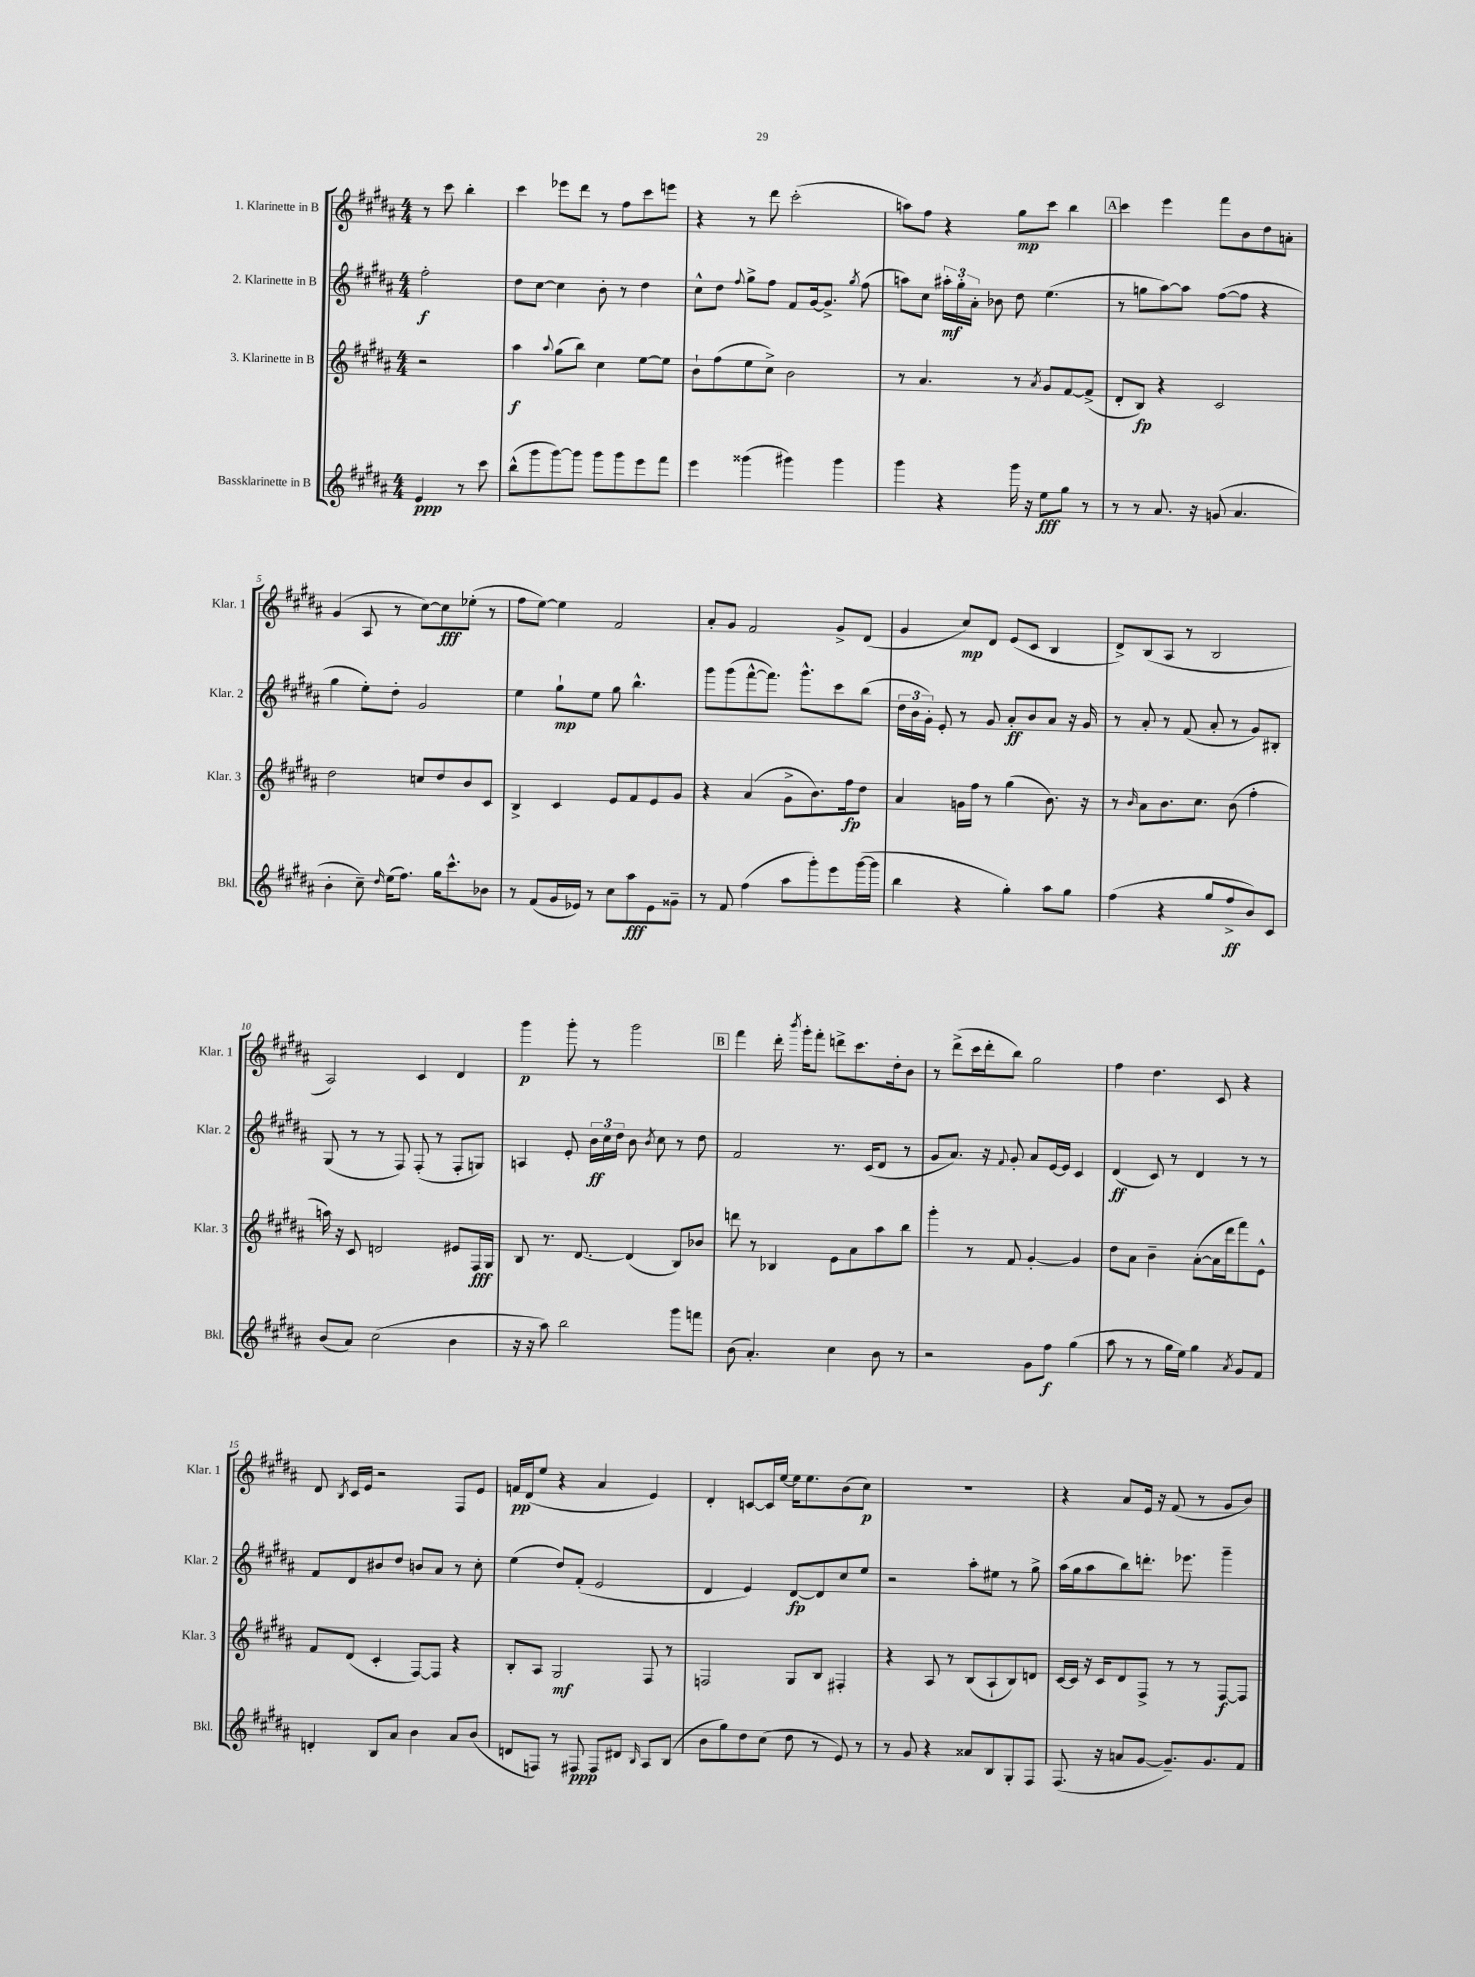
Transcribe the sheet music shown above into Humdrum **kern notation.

**kern	**dynam	**kern	**dynam	**kern	**dynam	**kern	**dynam
*part4	*part4	*part3	*part3	*part2	*part2	*part1	*part1
*staff4	*staff4	*staff3	*staff3	*staff2	*staff2	*staff1	*staff1
*I"Bassklarinette in B	*	*I"3. Klarinette in B	*	*I"2. Klarinette in B	*	*I"1. Klarinette in B	*
*I'Bkl.	*	*I'Klar. 3	*	*I'Klar. 2	*	*I'Klar. 1	*
*clefG2	*	*clefG2	*	*clefG2	*	*clefG2	*
*k[f#c#g#d#a#]	*	*k[f#c#g#d#a#]	*	*k[f#c#g#d#a#]	*	*k[f#c#g#d#a#]	*
*M4/4	*	*M4/4	*	*M4/4	*	*M4/4	*
=	=	=	=	=	=	=	=
4e/	ppp	2r	.	2ff#'\	f	8r	.
.	.	.	.	.	.	8ccc#\	.
8r	.	.	.	.	.	4bb'\	.
8ccc#\	.	.	.	.	.	.	.
=1	=1	=1	=1	=1	=1	=1	=1
(8bb^^\L	.	4aa#\	f	8dd#\L	.	4ccc#\	.
8ggg#\	.	.	.	[8cc#\J	.	.	.
.	.	8qqaa#/	.	.	.	.	.
[8ggg#\)	.	(8gg#\L	.	4cc#\]	.	8eee-X\L	.
8ggg#\J]	.	8bb\J)	.	.	.	8ddd#\J	.
8ggg#\L	.	4cc#\	.	8b'\	.	8r	.
8ggg#\	.	.	.	8r	.	8ff#\L	.
8eee\	.	[8ee\L	.	4dd#\	.	8ccc#\	.
8fff#\J	.	8ee\J]	.	.	.	8eeen\J	.
=2	=2	=2	=2	=2	=2	=2	=2
4eee\	.	8b`\L	.	8cc#^^\L	.	4r	.
.	.	(8ff#\	.	8dd#\J	.	.	.
.	.	.	.	8qqff#/	.	.	.
(4ggg##X\	.	8ee\	.	8gg#^\L	.	8r	.
.	.	8cc#^\J)	.	8ff#\J	.	8ddd#\	.
4ggg#X\)	.	2b\	.	8f#/L	.	(2ccc#'\	.
.	.	.	.	[16g#/k	.	.	.
.	.	.	.	8.g#^/J]	.	.	.
4ggg#\	.	.	.	.	.	.	.
.	.	.	.	8qgg#/	.	.	.
.	.	.	.	(8ff#\	.	.	.
=3	=3	=3	=3	=3	=3	=3	=3
4ggg#\	.	8r	.	8aan\L)	.	8aan\L)	.
.	.	4.a#/	.	8cc#\J	.	8ff#\J	.
4r	.	.	.	24aa#X'\LL	mf	4r	.
.	.	.	.	24gg#'\	.	.	.
.	.	.	.	24a#'\JJ	.	.	.
.	.	.	.	8b-X\	.	.	.
16ggg#\	.	8r	.	8dd#\	.	8gg#\L	mp
16r	.	.	.	.	.	.	.
.	.	8qa#/	.	.	.	.	.
8ee\L	fff	8g#/L	.	(4.ee\	.	8ccc#\J	.
8gg#\J	.	[8f#/	.	.	.	4bb\	.
8r	.	(8f#^/J]	.	.	.	.	.
!!LO:REH:place=s1:t=A
=4	=4	=4	=4	=4	=4	=4	=4
8r	.	8d#'/L	.	8r	.	4ccc#\	.
8r	.	8B/J)	fp	8ggn\L	.	.	.
8.a#/	.	4r	.	[8aa#\)	.	4eee\	.
.	.	.	.	8aa#\J]	.	.	.
16r	.	.	.	.	.	.	.
(8gn/	.	2c#/	.	([8ff#\L	.	8fff#\L	.
4.a#/	.	.	.	8ff#\J]	.	8b\	.
.	.	.	.	4r	.	8dd#\	.
.	.	.	.	.	.	8an'\J	.
!!LO:LB:g=z
=5	=5	=5	=5	=5	=5	=5	=5
4b'\	.	2dd#\	.	4gg#\	.	(4g#/	.
8cc#~\)	.	.	.	8ee'\L)	.	8A#/	.
16qqdd#/	.	.	.	.	.	.	.
(16ee\KL	.	.	.	8dd#'\J	.	8r	.
8.ff#\J)	.	.	.	.	.	.	.
.	.	8ccn/L	.	2g#/	.	[8cc#\L)	.
16gg#\KL	.	8dd#/	.	.	.	8cc#\]	fff
8.ccc#^^\	.	.	.	.	.	.	.
.	.	8b/	.	.	.	(8ee-X'\J	.
8b-X\J	.	8c#/J	.	.	.	8r	.
=6	=6	=6	=6	=6	=6	=6	=6
8r	.	4B^/	.	4ee\	.	8ff#\L	.
(8f#/L	.	.	.	.	.	[8ee\J)	.
16g#/L	.	4c#/	.	8gg#`\L	mp	4ee\]	.
16e-X/JJ)	.	.	.	.	.	.	.
8r	.	.	.	8ee\J	.	.	.
8cc#\L	.	8e/L	.	8gg#\	.	2f#/	.
8aa#\	fff	8f#/	.	4.bb^^\	.	.	.
8e-\	.	8e/	.	.	.	.	.
8g##X~\J	.	8g#/J	.	.	.	.	.
=7	=7	=7	=7	=7	=7	=7	=7
8r	.	4r	.	8ggg#\L	.	8a#'/L	.
8f#/	.	.	.	(8ggg#\	.	8g#/J	.
(4ff#\	.	(4a#/	.	[8fff#^^\	.	2f#/	.
.	.	.	.	8.fff#\J])	.	.	.
8aa#\L	.	8g#^\L	.	.	.	.	.
.	.	.	.	8.ggg#^^\L	.	.	.
8ggg#'\)	.	8.b\)	.	.	.	.	.
8eee\	.	.	.	8ccc#\	.	8g#^/L	.
.	.	16ff#\k	fp	.	.	.	.
([16ggg#\L	.	8dd#\J	.	(8bb\J	.	(8d#/J	.
16ggg#\JJ]	.	.	.	.	.	.	.
=8	=8	=8	=8	=8	=8	=8	=8
4bb\	.	4a#/	.	24dd#\LL	.	4g#/	.
.	.	.	.	24b\	.	.	.
.	.	.	.	24g#'\JJ)	.	.	.
.	.	.	.	8e'/	.	.	.
4r	.	16gn\LL	.	8r	.	8cc#/L)	mp
.	.	16ff#\JJ	.	.	.	.	.
.	.	8r	.	8g#/	.	8d#/J	.
4gg#'\)	.	(4gg#\	.	8a#'/L	ff	(8e/L	.
.	.	.	.	8b/	.	8c#/J	.
8aa#\L	.	8.b\)	.	8a#/J	.	4B/	.
8gg#\J	.	.	.	16r	.	.	.
.	.	16r	.	16g#/	.	.	.
=9	=9	=9	=9	=9	=9	=9	=9
(4ff#\	.	8r	.	8r	.	8d#^/L)	.
.	.	16qqb/	.	.	.	.	.
.	.	8a#\L	.	8a#'/	.	(8B/	.
4r	.	8.b\	.	8r	.	8A#/J	.
.	.	.	.	(8f#/	.	8r	.
.	.	8.cc#\J	.	.	.	.	.
8gg#/L	.	.	.	8a#'/	.	2B/	.
8ff#^/	ff	(8b\	.	8r	.	.	.
8b/)	.	4ff#'\	.	8g#/L)	.	.	.
8c#/J	.	.	.	8B#X'/J	.	.	.
!!LO:LB:g=z
=10	=10	=10	=10	=10	=10	=10	=10
(8b/L	.	16aan\)	.	(8G#/	.	2A#/)	.
.	.	16r	.	.	.	.	.
8a#/J)	.	8c#/	.	8r	.	.	.
(2cc#\	.	2dn/	.	8r	.	.	.
.	.	.	.	8F#/)	.	.	.
.	.	.	.	(8F#'/	.	4c#/	.
.	.	.	.	8r	.	.	.
4b\	.	8e#X/L	.	8F#'/L	.	4d#/	.
.	.	16F#/L	fff	8Gn/J)	.	.	.
.	.	16G#/JJ	.	.	.	.	.
=11	=11	=11	=11	=11	=11	=11	=11
16r	.	8B/	.	4An/	.	4ggg#\	p
16r	.	.	.	.	.	.	.
8aa#\)	.	8.r	.	.	.	.	.
2bb\	.	.	.	8e'/	.	8ggg#'\	.
.	.	[8.d#/	.	.	.	.	.
.	.	.	.	24b\LL	ff	8r	.
.	.	.	.	24cc#\	.	.	.
.	.	.	.	24dd#\JJ	.	.	.
.	.	(4d#/]	.	8b\	.	2ggg#\	.
.	.	.	.	8qb/	.	.	.
.	.	.	.	8cc#\	.	.	.
8ggg#\L	.	8B/L)	.	8r	.	.	.
8fffn\J	.	8b-X/J	.	8dd#\	.	.	.
!!LO:REH:place=s1:t=B
=12	=12	=12	=12	=12	=12	=12	=12
(8b\	.	8dddn\	.	2f#/	.	4fff#\	.
4.a#'/)	.	8r	.	.	.	.	.
.	.	4B-X/	.	.	.	16ddd#'\	.
.	.	.	.	.	.	8qbbb/	.
.	.	.	.	.	.	16ggg#'\KL	.
.	.	.	.	.	.	8fff#'\J	.
4cc#\	.	8e\L	.	8.r	.	8dddn^\L	.
.	.	8a#\	.	.	.	8.ccc#\	.
.	.	.	.	(16c#/KL	.	.	.
8b\	.	8aa#\	.	8d#/J	.	.	.
.	.	.	.	.	.	16dd#'\k	.
8r	.	8bb\J	.	8r	.	8b\J	.
=13	=13	=13	=13	=13	=13	=13	=13
2r	.	4ggg#'\	.	8g#/L	.	8r	.
.	.	.	.	8.a#/J)	.	(8ddd#^\L	.
.	.	8r	.	.	.	16ccc#\L	.
.	.	.	.	16r	.	16ddd#'\J	.
.	.	.	.	8qqf#/	.	.	.
.	.	8f#/	.	8g#'/	.	8bb\J)	.
8g#\L	.	[4g#'/	.	8a#/L	.	2gg#\	.
8ff#\J	f	.	.	[16e/L	.	.	.
.	.	.	.	16e/JJ]	.	.	.
(4gg#\	.	4g#/]	.	4c#/	.	.	.
=14	=14	=14	=14	=14	=14	=14	=14
8aa#\	.	8dd#\L	.	(4d#/	ff	4ff#\	.
8r	.	8a#\J	.	.	.	.	.
8r	.	4b~\	.	8c#/)	.	4.dd#\	.
16gg#\LL	.	.	.	8r	.	.	.
16ee\JJ)	.	.	.	.	.	.	.
4gg#\	.	([8a#'\L	.	4d#/	.	.	.
.	.	16a#\L]	.	.	.	8c#/	.
.	.	16ddd#\J	.	.	.	.	.
8qa#/	.	.	.	.	.	.	.
8g#/L	.	8fff#\)	.	8r	.	4r	.
8f#/J	.	8e^^\J	.	8r	.	.	.
!!LO:LB:g=z
=15	=15	=15	=15	=15	=15	=15	=15
4dn'/	.	8f#/L	.	8f#/L	.	8d#/	.
.	.	.	.	.	.	8qB/	.
.	.	(8d#/J	.	8d#/	.	16c#/LL	.
.	.	.	.	.	.	16e/JJ	.
8B/L	.	4c#'/	.	8b#X/	.	2r	.
8a#/J	.	.	.	8dd#/J	.	.	.
4b\	.	[8F#/L)	.	8bn/L	.	.	.
.	.	8F#/J]	.	8a#/J	.	.	.
8a#/L	.	4r	.	8r	.	8F#/L	.
(8b/J	.	.	.	8cc#'\	.	8e/J	.
=16	=16	=16	=16	=16	=16	=16	=16
8dn/L	.	8B'/L	.	(4ee\	.	16fn/LL	pp
.	.	.	.	.	.	(16d#/J	.
8Fn/J)	.	8A#/J	.	.	.	8ee/J	.
8r	.	2G#/	mf	8dd#/L)	.	4r	.
8F#X/	ppp	.	.	(8f#'/J	.	.	.
8F#/L	.	.	.	2e/	.	4a#/	.
8d#X/J	.	.	.	.	.	.	.
16qqB/	.	.	.	.	.	.	.
8A#/L	.	8F#/	.	.	.	4e/)	.
(8B/J	.	8r	.	.	.	.	.
=17	=17	=17	=17	=17	=17	=17	=17
8b\L	.	2Fn/	.	4d#/	.	4d#'/	.
8gg#\)	.	.	.	.	.	.	.
8dd#\	.	.	.	4e/)	.	[8cn/L	.
(8cc#\J	.	.	.	.	.	16c/L]	.
.	.	.	.	.	.	[16ee/JJ	.
8dd#\	.	8G#/L	.	[8d#/L	fp	16ee\KL]	.
.	.	.	.	.	.	8.ee\	.
8r	.	8B/J	.	8d#/]	.	.	.
8e/)	.	4F#X'/	.	8cc#/	.	(8b\	.
8r	.	.	.	8ee/J	.	8cc#\J)	p
=18	=18	=18	=18	=18	=18	=18	=18
8r	.	4r	.	2r	.	1r	.
8g#/	.	.	.	.	.	.	.
4r	.	8A#/	.	.	.	.	.
.	.	8r	.	.	.	.	.
8a##X/L	.	(8B/L	.	8aa#'\L	.	.	.
8B/	.	8A#`/	.	8ee#X\J	.	.	.
8G#'/	.	8B/)	.	8r	.	.	.
8F#/J	.	8dn/J	.	8gg#^\	.	.	.
=19	=19	=19	=19	=19	=19	=19	=19
(8.F#/	.	[16c#/LL	.	(16aa#\LL	.	4r	.
.	.	16c#/JJ]	.	16gg#\J	.	.	.
.	.	16r	.	8aa#\	.	.	.
16r	.	16c#/KL	.	.	.	.	.
8an/L	.	8d#/	.	8bb\)	.	8a#/L	.
[8g#/J	.	8F#^/J	.	8.dddn'\J	.	16e/Jk	.
.	.	.	.	.	.	16r	.
8.g#~/L])	.	8r	.	.	.	(8f#/	.
.	.	.	.	8.eee-X\	.	.	.
.	.	8r	.	.	.	8r	.
8.g#/	.	.	.	.	.	.	.
.	.	[8F#/L	f	4ggg#~\	.	8g#/L	.
8f#/J	.	8F#/J]	.	.	.	8b/J)	.
==	==	==	==	==	==	==	==
*-	*-	*-	*-	*-	*-	*-	*-
